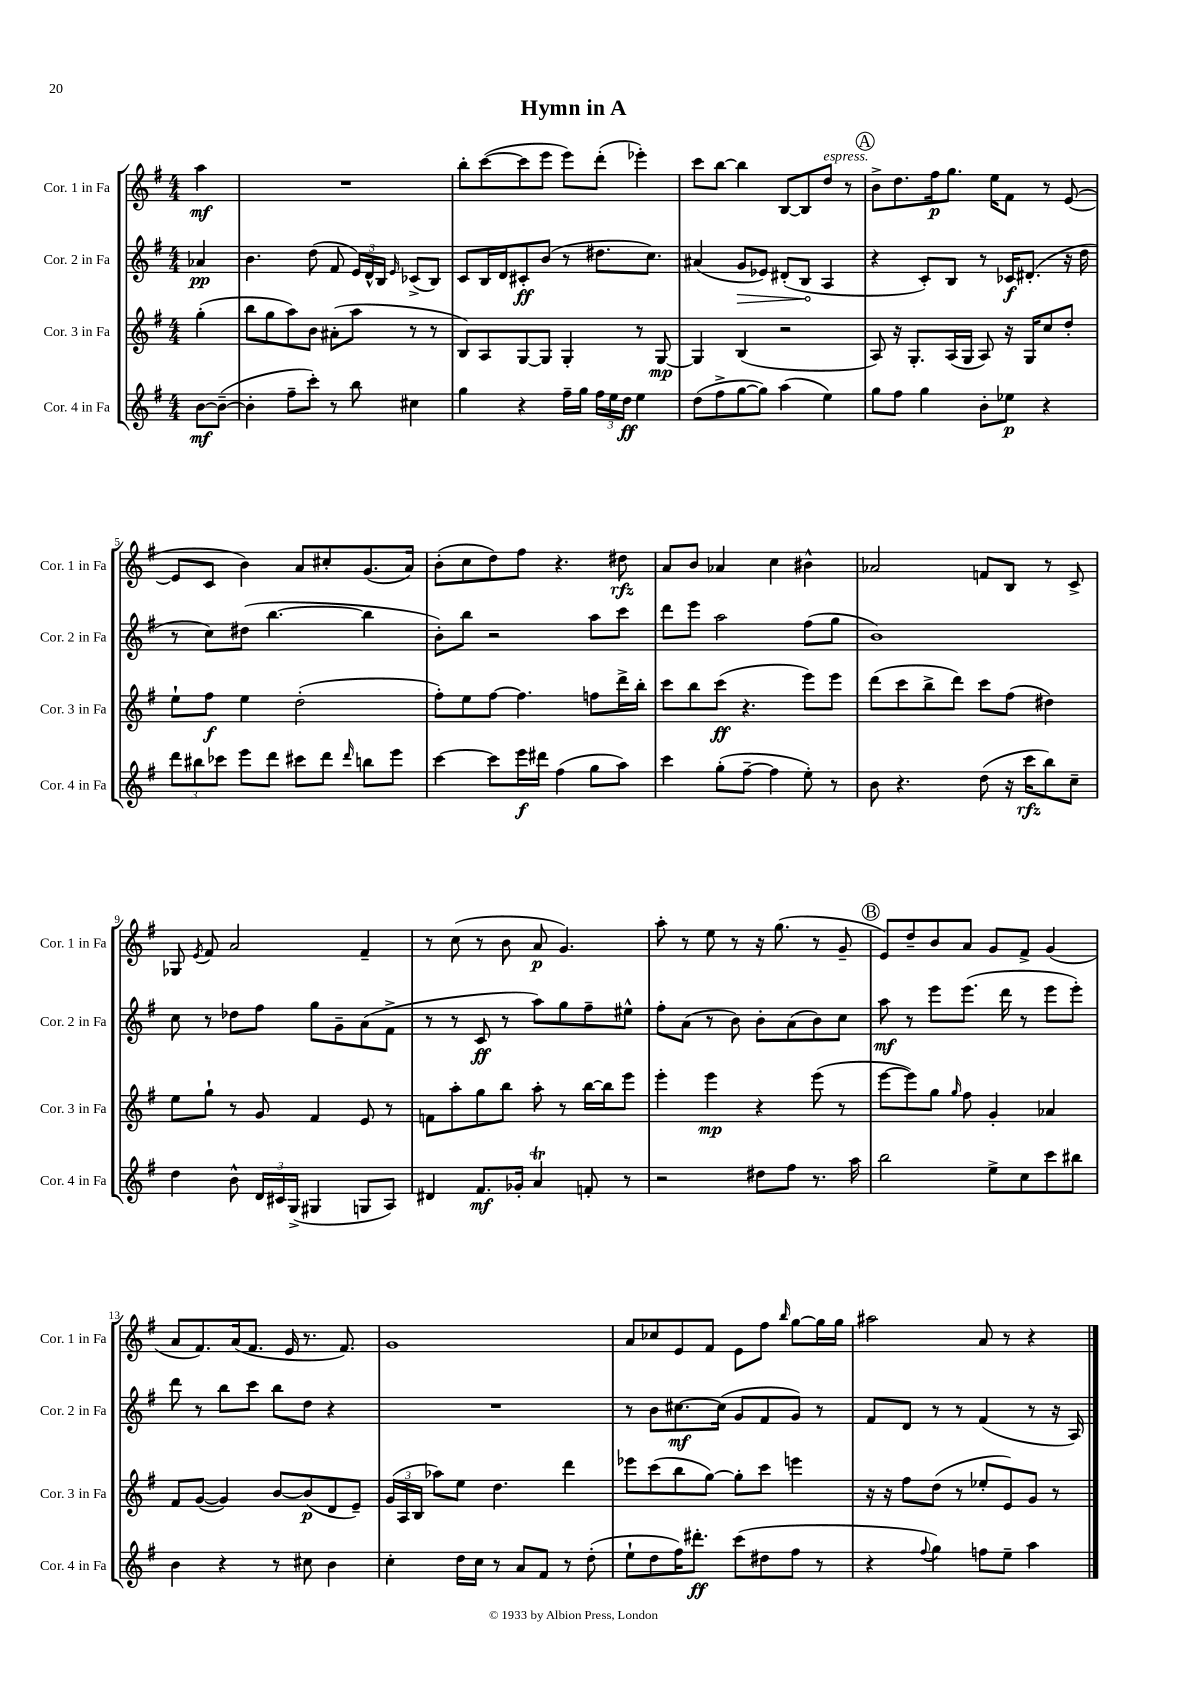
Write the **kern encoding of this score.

**kern	**dynam	**kern	**dynam	**kern	**dynam	**kern	**dynam
*part4	*part4	*part3	*part3	*part2	*part2	*part1	*part1
*staff4	*staff4	*staff3	*staff3	*staff2	*staff2	*staff1	*staff1
*I"Cor. 4 in Fa	*	*I"Cor. 3 in Fa	*	*I"Cor. 2 in Fa	*	*I"Cor. 1 in Fa	*
*I'Cor. 4 in Fa	*	*I'Cor. 3 in Fa	*	*I'Cor. 2 in Fa	*	*I'Cor. 1 in Fa	*
*clefG2	*	*clefG2	*	*clefG2	*	*clefG2	*
*k[f#]	*	*k[f#]	*	*k[f#]	*	*k[f#]	*
*M4/4	*	*M4/4	*	*M4/4	*	*M4/4	*
=	=	=	=	=	=	=	=
[8b\L	mf	(4gg'\	.	4a-X/	pp	4aa\	mf
(8b~\J_	.	.	.	.	.	.	.
=1	=1	=1	=1	=1	=1	=1	=1
4b'\]	.	8bb\L	.	4.b\	.	1r	.
.	.	8gg\	.	.	.	.	.
8ff#~\L	.	8aa\)	.	.	.	.	.
8ccc'\J)	.	8b\J	.	(8dd\	.	.	.
8r	.	(8a#X'\L	.	8f#/	.	.	.
8bb\	.	8aa\J	.	24e/LL)	.	.	.
.	.	.	.	24d^^/	.	.	.
.	.	.	.	24B/JJ	.	.	.
.	.	.	.	16qqe/	.	.	.
4cc#X\	.	8r	.	(8c-X^/L	.	.	.
.	.	8r	.	8B/J)	.	.	.
=2	=2	=2	=2	=2	=2	=2	=2
4gg\	.	8B/L)	.	8c/L	.	8bb'\L	.
.	.	8A/	.	16B/L	.	([8ccc\	.
.	.	.	.	16d/J	.	.	.
4r	.	[8G/	.	8c#X'/	ff	8ccc\]	.
.	.	8G/J]	.	(8b/J	.	8eee\J	.
16ff#~\LL	.	4G'/	.	8r	.	8eee\L)	.
16gg\JJ	.	.	.	.	.	.	.
24ff#\LL	.	.	.	8.dd#X\L	.	(8ddd'\J	.
24ee\	.	.	.	.	.	.	.
24dd\JJ	ff	.	.	.	.	.	.
4ee\	.	8r	.	.	.	4eee-X'\)	.
.	.	.	.	8.cc\J)	.	.	.
.	.	[8G/	mp	.	.	.	.
=3	=3	=3	=3	=3	=3	=3	=3
(8dd\L	.	4G/]	.	(4a#X/	.	8ccc\L	.
8ff#^\	.	.	.	.	.	[8bb\J	.
!	!	!	!	!	!LO:HP:b	!	!
[8gg\	.	(4B/	.	8g/L	>	4bb\]	.
8gg\J])	.	.	.	8e-X/J)	.	.	.
(4aa\	.	2r	.	(8d#X'/L	.	[8B/L	.
.	.	.	.	8B/J	.	8B/]	.
!	!	!	!	!	!	!LO:TX:a:i:t=espress.	!
4ee\)	.	.	.	4A/	]	8dd/J	.
.	.	.	.	.	.	8r	.
!!LO:REH:place=s1:t=A
=4	=4	=4	=4	=4	=4	=4	=4
8gg\L	.	8A/)	.	4r	.	8b^\L	.
8ff#\J	.	16r	.	.	.	8.dd\	.
.	.	8.G'/L	.	.	.	.	.
4gg\	.	.	.	8c'/L)	.	.	.
.	.	.	.	.	.	16ff#\k	p
.	.	(16A/L	.	8B/J	.	8.gg\J	.
.	.	16G/JJ	.	.	.	.	.
8b'\L	.	8A/)	.	8r	.	.	.
.	.	.	.	.	.	16ee\KL	.
8ee-X\J	p	16r	.	16c-X/KL	f	8f#\J	.
.	.	16G/KL	.	(8.d#X'/J	.	.	.
4r	.	8cc/	.	.	.	8r	.
.	.	8dd'/J	.	16r	.	([8e/	.
.	.	.	.	16dd\	.	.	.
!!LO:LB:g=z
=5	=5	=5	=5	=5	=5	=5	=5
12ddd\L	.	8ee`\L	.	8r	.	8e/L]	.
12bb#X\	.	.	.	.	.	.	.
.	.	8ff#\J	f	8cc\L)	.	8c/J	.
12ccc-X\J	.	.	.	.	.	.	.
8eee\L	.	4ee\	.	(8dd#X\J	.	4b\)	.
8ddd\J	.	.	.	[4.bb\	.	.	.
8ccc#X\L	.	(2dd'\	.	.	.	8a/L	.
8ddd\J	.	.	.	.	.	8cc#X'/	.
16qqddd/	.	.	.	.	.	.	.
8bbn\L	.	.	.	4bb\]	.	(8.g/	.
8eee\J	.	.	.	.	.	.	.
.	.	.	.	.	.	16a/Jk)	.
=6	=6	=6	=6	=6	=6	=6	=6
[4ccc\	.	8ff#'\L)	.	8b'\L)	.	(8b'\L	.
.	.	8ee\	.	8bb\J	.	8cc\	.
8ccc\L]	.	[8ff#\J	.	2r	.	8dd\)	.
16eee\L	f	4.ff#\]	.	.	.	8ff#\J	.
16ddd#X\JJ	.	.	.	.	.	.	.
(4ff#\	.	.	.	.	.	4.r	.
8gg\L	.	8ffn\L	.	8aa\L	.	.	.
8aa\J)	.	16ddd^\L	.	8ccc\J	.	8dd#X\	rfz
.	.	16bb'\JJ	.	.	.	.	.
=7	=7	=7	=7	=7	=7	=7	=7
4ccc\	.	8ccc\L	.	8ddd\L	.	8a/L	.
.	.	8bb\	.	8eee\J	.	8b/J	.
(8gg'\L	.	(8ccc\J	ff	2aa\	.	4a-X/	.
[8ff#~\J	.	4.r	.	.	.	.	.
4ff#\]	.	.	.	.	.	4cc\	.
8ee'\)	.	8eee\L)	.	(8ff#\L	.	4b#X^^\	.
8r	.	8eee\J	.	8gg\J	.	.	.
=8	=8	=8	=8	=8	=8	=8	=8
8b\	.	(8ddd\L	.	1b)	.	2a-X/	.
4.r	.	8ccc\	.	.	.	.	.
.	.	8bb^\	.	.	.	.	.
.	.	8ddd\J)	.	.	.	.	.
(8dd\	.	8ccc\L	.	.	.	8fn/L	.
16r	.	(8ff#\J	.	.	.	8B/J	.
16ccc\KL	rfz	.	.	.	.	.	.
8bb\)	.	4dd#X\)	.	.	.	8r	.
8cc~\J	.	.	.	.	.	8c^/	.
!!LO:LB:g=z
=9	=9	=9	=9	=9	=9	=9	=9
4dd\	.	8ee\L	.	8cc\	.	8G-X/	.
.	.	.	.	.	.	8qe/	.
.	.	8gg`\J	.	8r	.	8f#/	.
8b^^\	.	8r	.	8dd-X\L	.	2a/	.
24d/LL	.	8g/	.	8ff#\J	.	.	.
24c#X/	.	.	.	.	.	.	.
(24G^/JJ	.	.	.	.	.	.	.
4G#X/	.	4f#/	.	8gg\L	.	.	.
.	.	.	.	8g~\	.	.	.
8Gn/L	.	8e/	.	(8a\	.	4f#~/	.
8A/J)	.	8r	.	8f#^\J	.	.	.
=10	=10	=10	=10	=10	=10	=10	=10
4d#X/	.	8fn\L	.	8r	.	8r	.
.	.	8aa'\	.	8r	.	(8cc\	.
8.f#/L	mf	8gg\	.	8c/	ff	8r	.
.	.	8bb\J	.	8r	.	8b\	.
16g-X'/Jk	.	.	.	.	.	.	.
4aT/	.	8aa'\	.	8aa\L)	.	8a/	p
.	.	8r	.	8gg\	.	4.g/)	.
8fn'/	.	[16bb\LL	.	8ff#~\	.	.	.
.	.	16bb\J]	.	.	.	.	.
8r	.	8eee\J	.	8ee#X^^\J	.	.	.
=11	=11	=11	=11	=11	=11	=11	=11
2r	.	4eee'\	.	8ff#'\L	.	8aa'\	.
.	.	.	.	(8a\J	.	8r	.
.	.	4eee\	mp	8r	.	8ee\	.
.	.	.	.	8b\)	.	8r	.
8dd#X\L	.	4r	.	8b'\L	.	16r	.
.	.	.	.	.	.	(8.gg\	.
8ff#\J	.	.	.	(8a\	.	.	.
8.r	.	(8eee\	.	8b\)	.	8r	.
.	.	8r	.	8cc\J	.	8g~/	.
16aa\	.	.	.	.	.	.	.
!!LO:REH:place=s1:t=B
=12	=12	=12	=12	=12	=12	=12	=12
2bb\	.	[8eee\L	.	8aa\	mf	8e/L)	.
.	.	8eee\])	.	8r	.	8dd~/	.
.	.	8gg\J	.	8eee\L	.	8b/	.
.	.	16qqgg/	.	.	.	.	.
.	.	8ff#\	.	(8.eee\J	.	8a/J	.
8ee^\L	.	4g'/	.	.	.	8g/L	.
.	.	.	.	16ddd\	.	.	.
8cc\	.	.	.	8r	.	8f#^/J	.
8ccc\	.	4a-X/	.	8eee\L	.	(4g/	.
8bb#X\J	.	.	.	8eee'\J)	.	.	.
!!LO:LB:g=z
=13	=13	=13	=13	=13	=13	=13	=13
4b\	.	8f#/L	.	8ddd\	.	8a/L	.
.	.	([8g/J	.	8r	.	8.f#/)	.
4r	.	4g/])	.	8bb\L	.	.	.
.	.	.	.	.	.	(16a/k	.
.	.	.	.	8ccc\J	.	8.f#/J	.
8r	.	[8b/L	.	8bb\L	.	.	.
.	.	.	.	.	.	16e/	.
8cc#X\	.	(8b/]	p	8dd\J	.	8.r	.
4b\	.	8d/	.	4r	.	.	.
.	.	.	.	.	.	8.f#/)	.
.	.	8e~/J)	.	.	.	.	.
=14	=14	=14	=14	=14	=14	=14	=14
4cc'\	.	(24g/LL	.	1r	.	1g	.
.	.	24A/	.	.	.	.	.
.	.	24B/JJ	.	.	.	.	.
.	.	8aa-X\L)	.	.	.	.	.
16dd\LL	.	8ee\J	.	.	.	.	.
16cc\JJ	.	.	.	.	.	.	.
8r	.	4.dd\	.	.	.	.	.
8a/L	.	.	.	.	.	.	.
8f#/J	.	.	.	.	.	.	.
8r	.	4ddd\	.	.	.	.	.
(8dd'\	.	.	.	.	.	.	.
=15	=15	=15	=15	=15	=15	=15	=15
8ee`\L	.	8eee-X\L	.	8r	.	8a/L	.
8dd\	.	(8ccc\	.	8b\L	.	8cc-X/	.
16ff#\K)	.	8bb\	.	[8.cc#X\	mf	8e/	.
8.ddd#X'\J	ff	.	.	.	.	.	.
.	.	[8gg\J)	.	.	.	8f#/J	.
.	.	.	.	(16cc#\Jk]	.	.	.
(8ccc\L	.	8gg'\L]	.	8g/L	.	8e\L	.
8dd#X\	.	8ccc\J	.	8f#/	.	8ff#\J	.
.	.	.	.	.	.	16qqbb/	.
8ff#\J	.	4eeen\	.	8g/J)	.	[8gg\L	.
8r	.	.	.	8r	.	16gg\L]	.
.	.	.	.	.	.	16gg\JJ	.
=16	=16	=16	=16	=16	=16	=16	=16
4r	.	16r	.	8f#/L	.	2aa#X\	.
.	.	16r	.	.	.	.	.
.	.	8ff#\L	.	8d/J	.	.	.
8qqff#/	.	.	.	.	.	.	.
4gg\)	.	(8dd\J	.	8r	.	.	.
.	.	8r	.	8r	.	.	.
8ffn\L	.	8ee-X'/L	.	(4f#/	.	8a/	.
8ee~\J	.	8e/)	.	.	.	8r	.
4aa\	.	8g/J	.	8r	.	4r	.
.	.	8r	.	16r	.	.	.
.	.	.	.	16A/)	.	.	.
==	==	==	==	==	==	==	==
*-	*-	*-	*-	*-	*-	*-	*-
